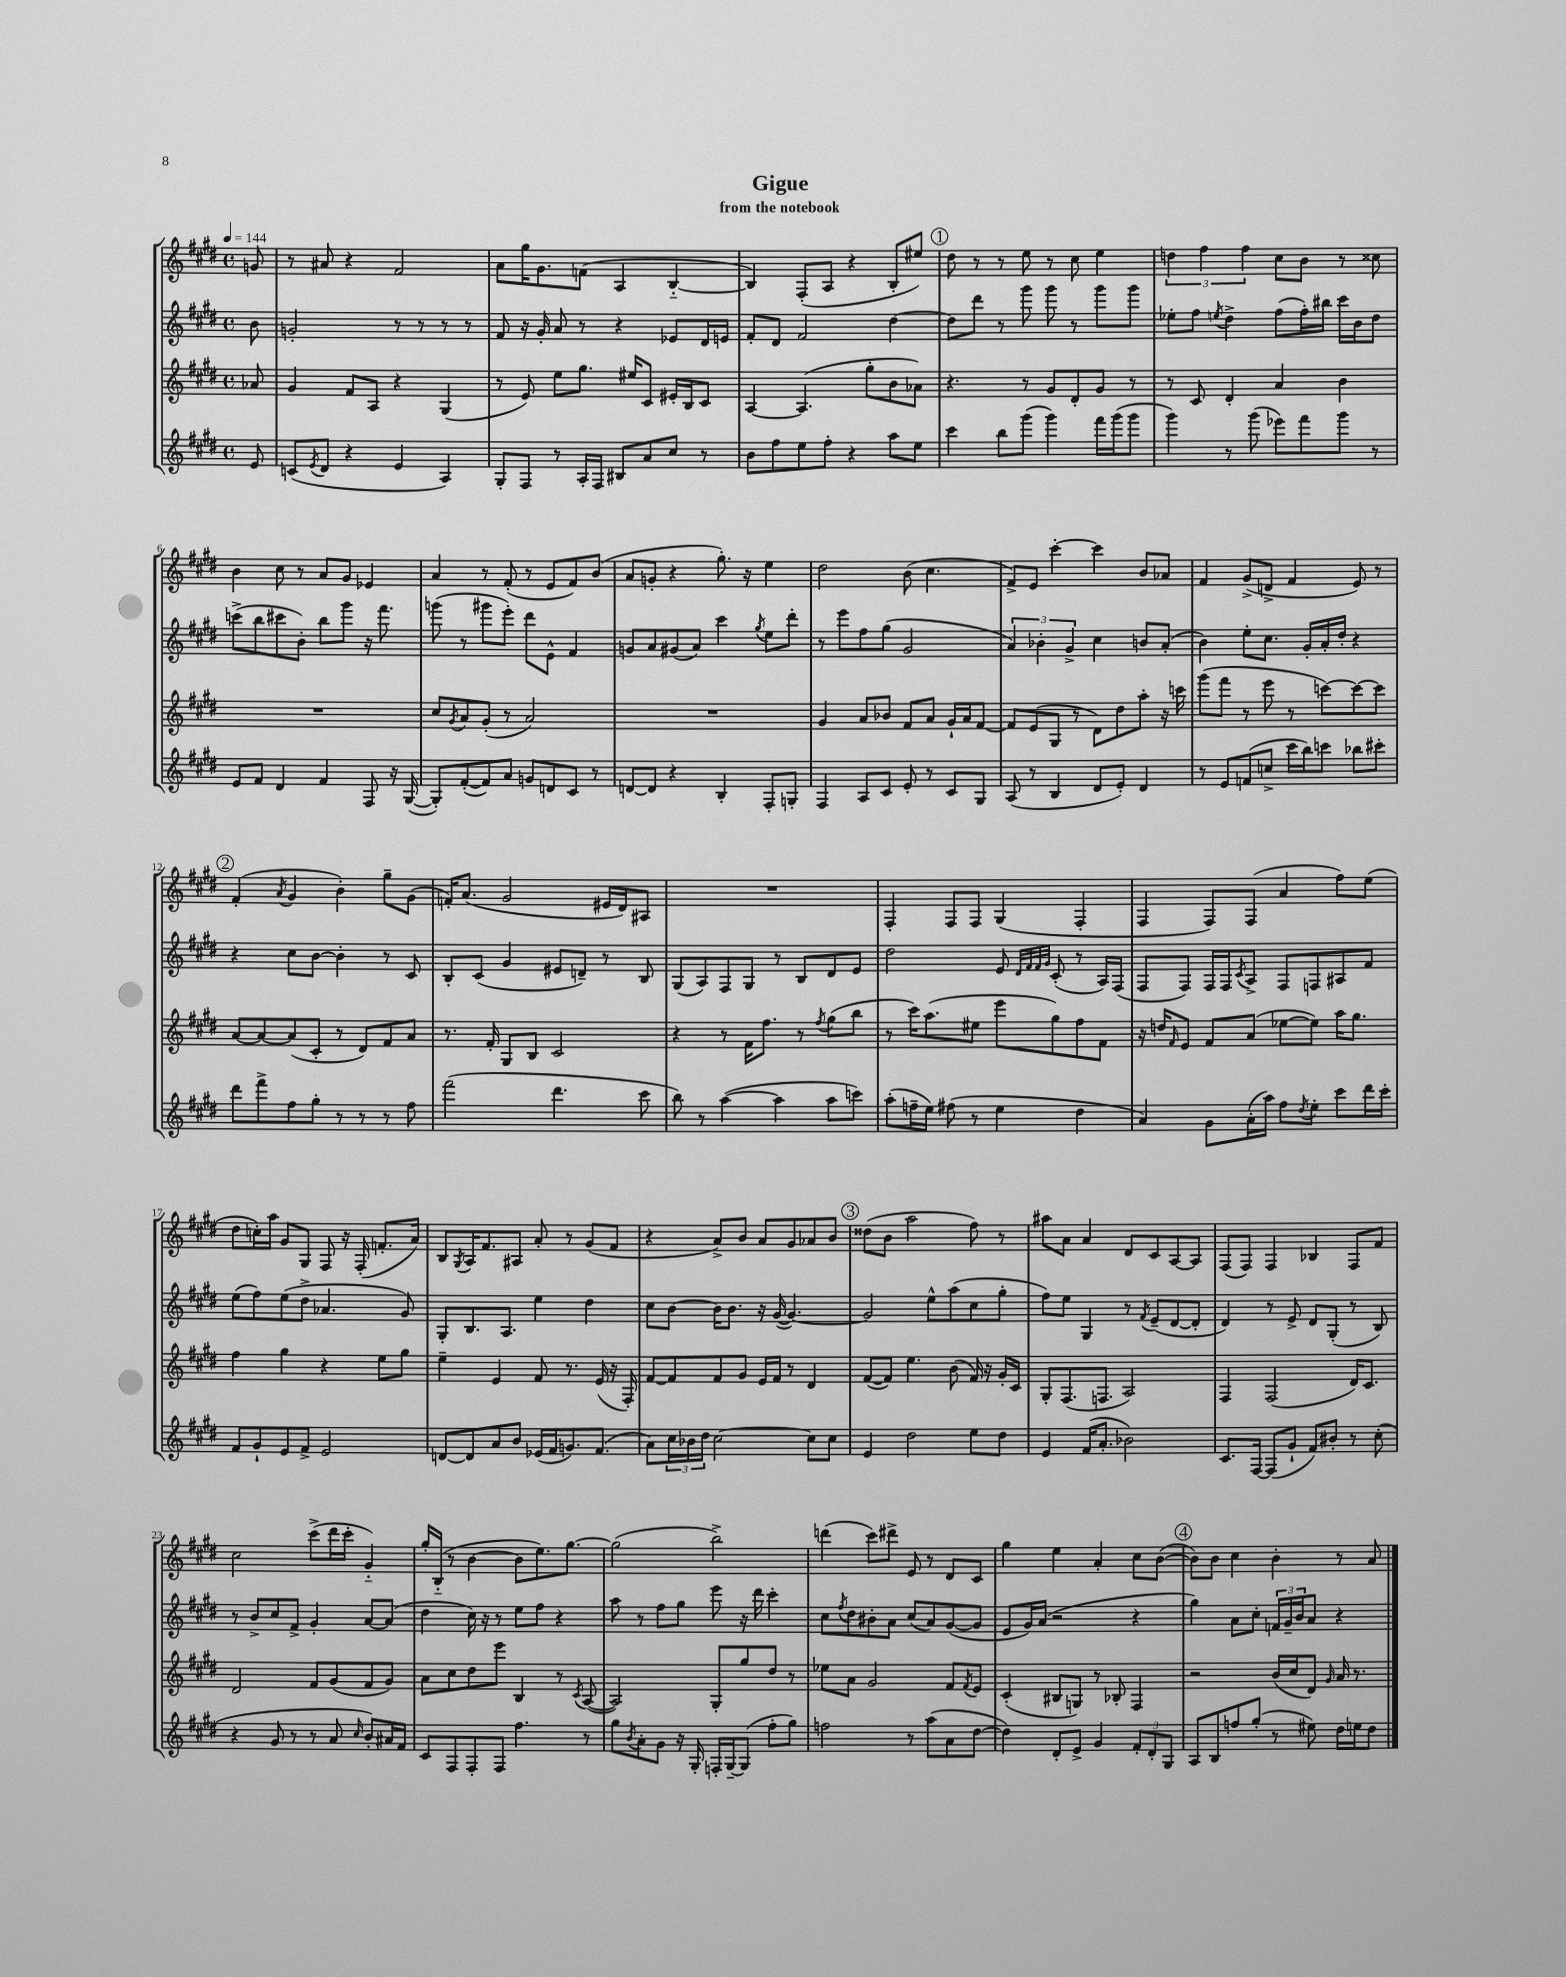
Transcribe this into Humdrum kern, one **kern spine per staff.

**kern	**kern	**kern	**kern
*part4	*part3	*part2	*part1
*staff4	*staff3	*staff2	*staff1
*clefG2	*clefG2	*clefG2	*clefG2
*k[f#c#g#d#]	*k[f#c#g#d#]	*k[f#c#g#d#]	*k[f#c#g#d#]
*M4/4	*M4/4	*M4/4	*M4/4
*met(c)	*met(c)	*met(c)	*met(c)
*MM144	*MM144	*MM144	*MM144
=	=	=	=
8e/	8a-X/	8b\	8gn/
=1	=1	=1	=1
(8cn/L	4g#/	2gn'/	8r
8qe/	.	.	.
8d#/J	.	.	8a#X/
4r	8f#/L	.	4r
.	8A/J	.	.
4e/	4r	8r	2f#/
.	.	8r	.
4A/)	(4G#/	8r	.
.	.	8r	.
=2	=2	=2	=2
8G#'/L	8r	8f#/	8a\L
8F#/J	8e/)	16r	16gg#\K
.	.	16g#'/	8.g#\
8r	8ee\L	8a/	.
16A'/LL	8.gg#\J	8r	(8fn\J
16F#/JJ	.	.	.
8B#X/L	.	4r	4A/
.	16ee#X/KL	.	.
8a/	8c#/J	.	.
8cc#/J	16e#X'/LL	8e-X/L	[4B/
.	16B/J	.	.
8r	8c#/J	16d#/L	.
.	.	16en/JJ	.
=3	=3	=3	=3
8b\L	[4A/	8f#'/L	4B/])
8ff#\	.	8d#/J	.
8ee\	(4.A/]	2f#/	(8F#'/L
8ff#'\J	.	.	8A/J
4r	.	.	4r
.	8gg#'\L	.	.
8aa\L	8b\	[4dd#\	8B'/L
8ee\J	8a-X\J)	.	8ee#X/J)
!!LO:REH:place=s1:t=1
=4	=4	=4	=4
4ccc#\	4.r	8dd#\L]	8dd#\
.	.	8ddd#\J	8r
8bb\L	.	8r	8r
(8ggg#\J	8r	8ggg#\	8ee\
4ggg#\)	8g#/L	8ggg#\	8r
.	8d#'/	8r	8cc#\
16fff#\LL	8g#/J	8ggg#\L	4ee\
(16ggg#\J	.	.	.
8ggg#\J	8r	8ggg#\J	.
=5	=5	=5	=5
4ggg#\)	8r	8ee-X'\L	6ddn\
.	8c#/	8ff#\J	.
.	.	.	6ff#\
.	.	8qeen/	.
8r	4d#'/	4dd#^\	.
.	.	.	6ff#\
(8ggg#\	.	.	.
8eee-X\L)	4a/	(8ff#\L	8cc#\L
8fff#\	.	16ff#'\L)	8b\J
.	.	16bb#X\JJ	.
8ggg#\J	4b\	16ccc#\LL	8r
.	.	16b\J	.
8r	.	8dd#\J	8cc##X\
!!LO:LB:g=z
=6	=6	=6	=6
8e/L	1r	(8cccn^\L	4b\
8f#/J	.	8bb\	.
4d#/	.	8ccc#X\	8cc#\
.	.	8b'\J)	8r
4f#/	.	8bb\L	8a/L
.	.	8ggg#\J	8g#/J
8F#/	.	16r	4e-X/
.	.	8.fff#\	.
16r	.	.	.
([16G#/	.	.	.
=7	=7	=7	=7
8G#'/L])	8cc#/L	(8gggn\	4a/
.	8qg#/	.	.
([8f#'/	8a/	8r	.
8f#/])	(8g#'/J	8ggg#X\L	8r
8a/J	8r	8eee'\J)	(8f#'/
8gn/L	2a/)	8ddd#\L	8r
8dn/	.	8e^^\J	8e/L
8c#/J	.	4f#/	8f#/)
8r	.	.	(8b/J
=8	=8	=8	=8
[8dn/L	1r	8gn/L	8a/L
8d/J]	.	8a/	8gn'/J
4r	.	(8g#X/	4r
.	.	8a/J)	.
4B'/	.	4ccc#\	8.gg#'\)
.	.	.	16r
.	.	8qgg#/	.
8F#'/L	.	8ee\L	4ee\
8Gn'/J	.	8ddd#'\J	.
=9	=9	=9	=9
4F#/	4g#/	8r	2dd#\
.	.	8eee\L	.
8A/L	8a/L	8ff#\	.
8c#/J	8b-X/J	(8gg#\J	.
8e'/	8f#/L	2g#/	(8b\
8r	8a/J	.	4.cc#\
8c#/L	16g#`/LL	.	.
.	16a/J	.	.
8G#/J	[8f#/J	.	.
=10	=10	=10	=10
(8A/	8f#/L]	6a/)	8f#^/L)
8r	(8e/	.	8e/J
.	.	6b-X'\	.
4B/	8G#/J	.	[4ccc#'\
.	.	6g#^/	.
.	8r	.	.
8d#/L	8d#\L)	4cc#\	4ccc#\]
8e'/J)	8dd#\	.	.
4d#/	8aa'\J	8bn/L	8b/L
.	16r	(8a'/J	8a-X/J
.	16cccn\	.	.
=11	=11	=11	=11
8r	(8ggg#\L	4b\)	4f#/
8e/L	8fff#\J	.	.
(8fn/	8r	8ee'\L	(8g#^/L
8ccn^/J	8eee\	8.cc#\J	8dn^/J
16ccc#\LL	8r	.	4f#/
16bb\J)	.	16g#'/LL	.
8cccn\J	[8cccn\L)	16a'/	.
.	.	16dd#'/JJ	.
8bb-X\L	8ccc\_	4r	8e/)
8ccc#X'\J	8ccc\J]	.	8r
!!LO:LB:g=z
!!LO:REH:place=s1:t=2
=12	=12	=12	=12
8ddd#\L	[8a/L	4r	(4f#'/
8fff#^\	8a/_	.	.
.	.	.	8qa/
8ff#\	(8a/]	8cc#\L	4g#/
8gg#'\J	8c#'/J	[8b\J	.
8r	8r	4b'\]	4b'\)
8r	8d#/L)	.	.
8r	8f#/	8r	8gg#~\L
8ff#\	8a/J	8c#/	(8g#\J
=13	=13	=13	=13
(2fff#\	8.r	8B'/L	16fn'/KL)
.	.	.	(8.a/J
.	.	(8c#/J	.
.	16f#'/	.	.
.	8G#/L	4g#/	2g#/
.	8B/J	.	.
4.ddd#\	2c#/	8e#X/L	.
.	.	8dn~/J)	.
.	.	8r	16e#X/LL
.	.	.	16d#/J)
8ccc#\	.	8B/	8A#X/J
=14	=14	=14	=14
8bb\)	4r	(8G#/L	1r
8r	.	8A/)	.
([4aa\	8r	8F#/	.
.	16f#\KL	8G#/J	.
.	8.ff#\J	.	.
4aa\]	.	8r	.
.	8r	8B/L	.
.	8qff#/	.	.
8aa\L	(8gg#\L	8d#/	.
8cccn\J)	8bb\J	8e/J	.
=15	=15	=15	=15
(8aa'\L	8r	2dd#\	4F#'/
16ffn~\L	16ccc#\KL)	.	.
16ee\JJ)	(8.aa\	.	.
(8ff#X\	.	.	8F#/L
8r	8ee#X\J	.	8F#/J
4ee\	8eee\L	8e/	(4G#/
.	.	32qqd#/LLL	.
.	.	32qqf#/	.
.	.	32qqf#/	.
.	.	32qqg#/JJJ	.
.	8gg#\)	(8c#'/	.
4dd#\	8ff#\	8r	4F#'/
.	8f#\J	16A/LL)	.
.	.	(16F#/JJ	.
=16	=16	=16	=16
4a/)	16r	8F#/L	4F#/
.	16ddn/KL	.	.
.	16qqf#/	.	.
.	8e/J	8F#/J)	.
8g#\L	8f#/L	16F#/LL	8F#/L)
.	.	16F#/J	.
.	.	8qc#/	.
(16a'\L	(8a/J	8A^/J	(8F#/J
16aa\JJ)	.	.	.
8ff#\L	[8ee-X\L	8F#/L	4a/
8qdd#/	.	.	.
8ee'\J	8ee-\J])	8Fn/	.
8ccc#\L	16aa\KL	8A#X/	8ff#\L)
.	8.gg#\J	.	.
16ddd#\L	.	8f#/J	(8ee\J
16ccc#'\JJ	.	.	.
!!LO:LB:g=z
=17	=17	=17	=17
8f#/L	4ff#\	(8ee\L	8dd#\L
8g#`/	.	8ff#\)	16ccn'\L)
.	.	.	16aa\JJ
8e/	4gg#\	(8ee\	8g#/L
8f#^/J	.	8dd#^\J	8G#/J
2e/	4r	4.a-X/	8F#/
.	.	.	16r
.	.	.	(16F#'/
.	8ee\L	.	8.fn'/L
.	8gg#\J	8g#/)	.
.	.	.	16a/Jk)
=18	=18	=18	=18
[8dn/L	4ee~\	8G#'/L	8B/L
.	.	.	8qG#/
8d/]	.	8.B/	16A/K
.	.	.	8.f#/
8a/	4e/	.	.
.	.	8.A/J	.
8b/J	.	.	8A#X/J
(16e-X/LL	8f#/	4ee\	8a'/
16f#/J	.	.	.
8.gn/)	8.r	.	8r
.	.	4dd#\	(8g#/L
(8.f#/J	(16e/	.	.
.	16r	.	8f#/J
.	16F#'/)	.	.
=19	=19	=19	=19
8a\L)	[8f#/L	8cc#\L	4r
24cc#\L	8f#/]	[8b\J	.
24b-X\	.	.	.
24dd#\JJ	.	.	.
[2cc#\	8f#/	16b\KL]	8a^/L)
.	.	8.b\J	.
.	8g#/J	.	8b/J
.	16e/LL	16r	8a/L
.	16f#/JJ	([16g#/	.
.	8r	4.g#/_)	8g#/
8cc#\L]	4d#/	.	8a-X/
8cc#\J	.	.	8b/J
!!LO:REH:place=s1:t=3
=20	=20	=20	=20
4e/	([8f#/L	2g#/]	(8dd##X\L
.	8f#/J])	.	8b\J
2dd#\	4.ee\	.	2aa\
.	.	8ee^^\L	.
.	(8b\	(8aa\	.
8ee\L	16f#/)	8cc#\	8ff#\)
.	16r	.	.
8dd#\J	16g#'/LL	8gg#'\J	8r
.	16c#/JJ	.	.
=21	=21	=21	=21
4e/	8G#'/L	8ff#\L)	8aa#X\L
.	(8.F#/	8ee\J	8a\J
(16f#/KL	.	4G#/	4a/
8.a'/J	8.Fn/J	.	.
2b-X\)	2A/)	8r	8d#/L
.	.	8qf#/	.
.	.	(8e~/L	8c#/
.	.	[8d#/	[8A/
.	.	8d#'/J]	8A/J]
=22	=22	=22	=22
8.c#/L	4F#/	4d#/)	(8F#/L
.	.	.	8F#/J)
[16F#/Jk	.	.	.
(8F#/L]	(2F#/	8r	4F#/
8g#`/J	.	8e^/	.
8f#/L)	.	8d#/L	4B-X/
8b#X'/J	.	(8G#'/J	.
8r	16d#/KL)	8r	8F#/L
.	8.c#/J	.	.
(8cc#'\	.	8B/)	8f#/J
!!LO:LB:g=z
=23	=23	=23	=23
4r	2d#/	8r	2cc#\
.	.	8b^/L	.
8g#/	.	8cc#/	.
8r	.	8f#^/J	.
8r	8f#/L	4g#'/	(8ccc#^\L
8a/	(8g#/	.	16ddd#\L
.	.	.	16ccc#'\JJ
16qqcc#/	.	.	.
8b'/L)	8f#/	[8a/L	4g#/)
16a#X/L	8g#/J)	(8a/J]	.
16f#/JJ	.	.	.
=24	=24	=24	=24
8c#/L	8a\L	4dd#\	16gg#'/LL
.	.	.	(16B/JJ
8F#/	8cc#\	.	8r
8F#'/	8dd#\	16cc#\)	[4b\
.	.	16r	.
8F#/J	8eee\J	8r	.
4.ff#\	4B/	8ee\L	8b\L]
.	.	8ff#\J	8.ee\)
.	8r	4r	.
.	.	.	[8.gg#\J
.	8qc#/	.	.
8r	([8A/	.	.
=25	=25	=25	=25
8gg#\L	2A/])	8aa\	(2gg#\]
8qb/	.	.	.
8a'\	.	8r	.
8g#\J	.	8ff#\L	.
16r	.	8gg#\J	.
16G#'/	.	.	.
16Fn'/LL	8G#'/L	8eee\	2bb^\)
[16G#~/J	.	.	.
(8G#/J]	8gg#/	16r	.
.	.	16ddd#\	.
8ff#'\L	8dd#/J	4ccc#'\	.
8gg#\J)	8r	.	.
=26	=26	=26	=26
2ffn\	8ee-X\L	8cc#\L	(4dddn\
.	.	8qff#/	.
.	8a\J	8dd#\	.
.	2g#/	8b#X'\	8ccc#\L)
.	.	8a\J	8ddd#X^\J
8r	.	(8cc#/L	8e/
(8aa\L	.	8a/)	8r
8a\	8f#/L	([8g#/	8d#/L
.	8qf#/	.	.
[8dd#\J	8e/J	8g#/J]	8c#/J
=27	=27	=27	=27
4dd#\])	(4c#'/	8e/L	4gg#\
.	.	16g#/L)	.
.	.	(16a/JJ	.
8d#'/L	8B#X/L	2r	4ee\
8e^/J	8Gn/J)	.	.
4g#/	8r	.	4a'/
.	8B-X'/	.	.
12f#'/L	4F#/	4r	8cc#\L
12d#'/	.	.	.
.	.	.	([8b\J
12G#/J	.	.	.
!!LO:REH:place=s1:t=4
=28	=28	=28	=28
8A/L	2r	4gg#\)	8b\L])
8B/	.	.	8b\J
8ffn/	.	8a\L	4cc#\
(8gg#'/J	.	8cc#'\J	.
8r	(16b/LL	24fn/LL	4b'\
.	.	24g#~/	.
.	16cc#/J	.	.
.	.	24b/J	.
8ee#X\)	8d#/J)	8a/J	.
.	16qqg#/	.	.
16dd#\LL	16a/	4r	8r
16een\J	8.r	.	.
8dd#\J	.	.	8a/
==	==	==	==
*-	*-	*-	*-
